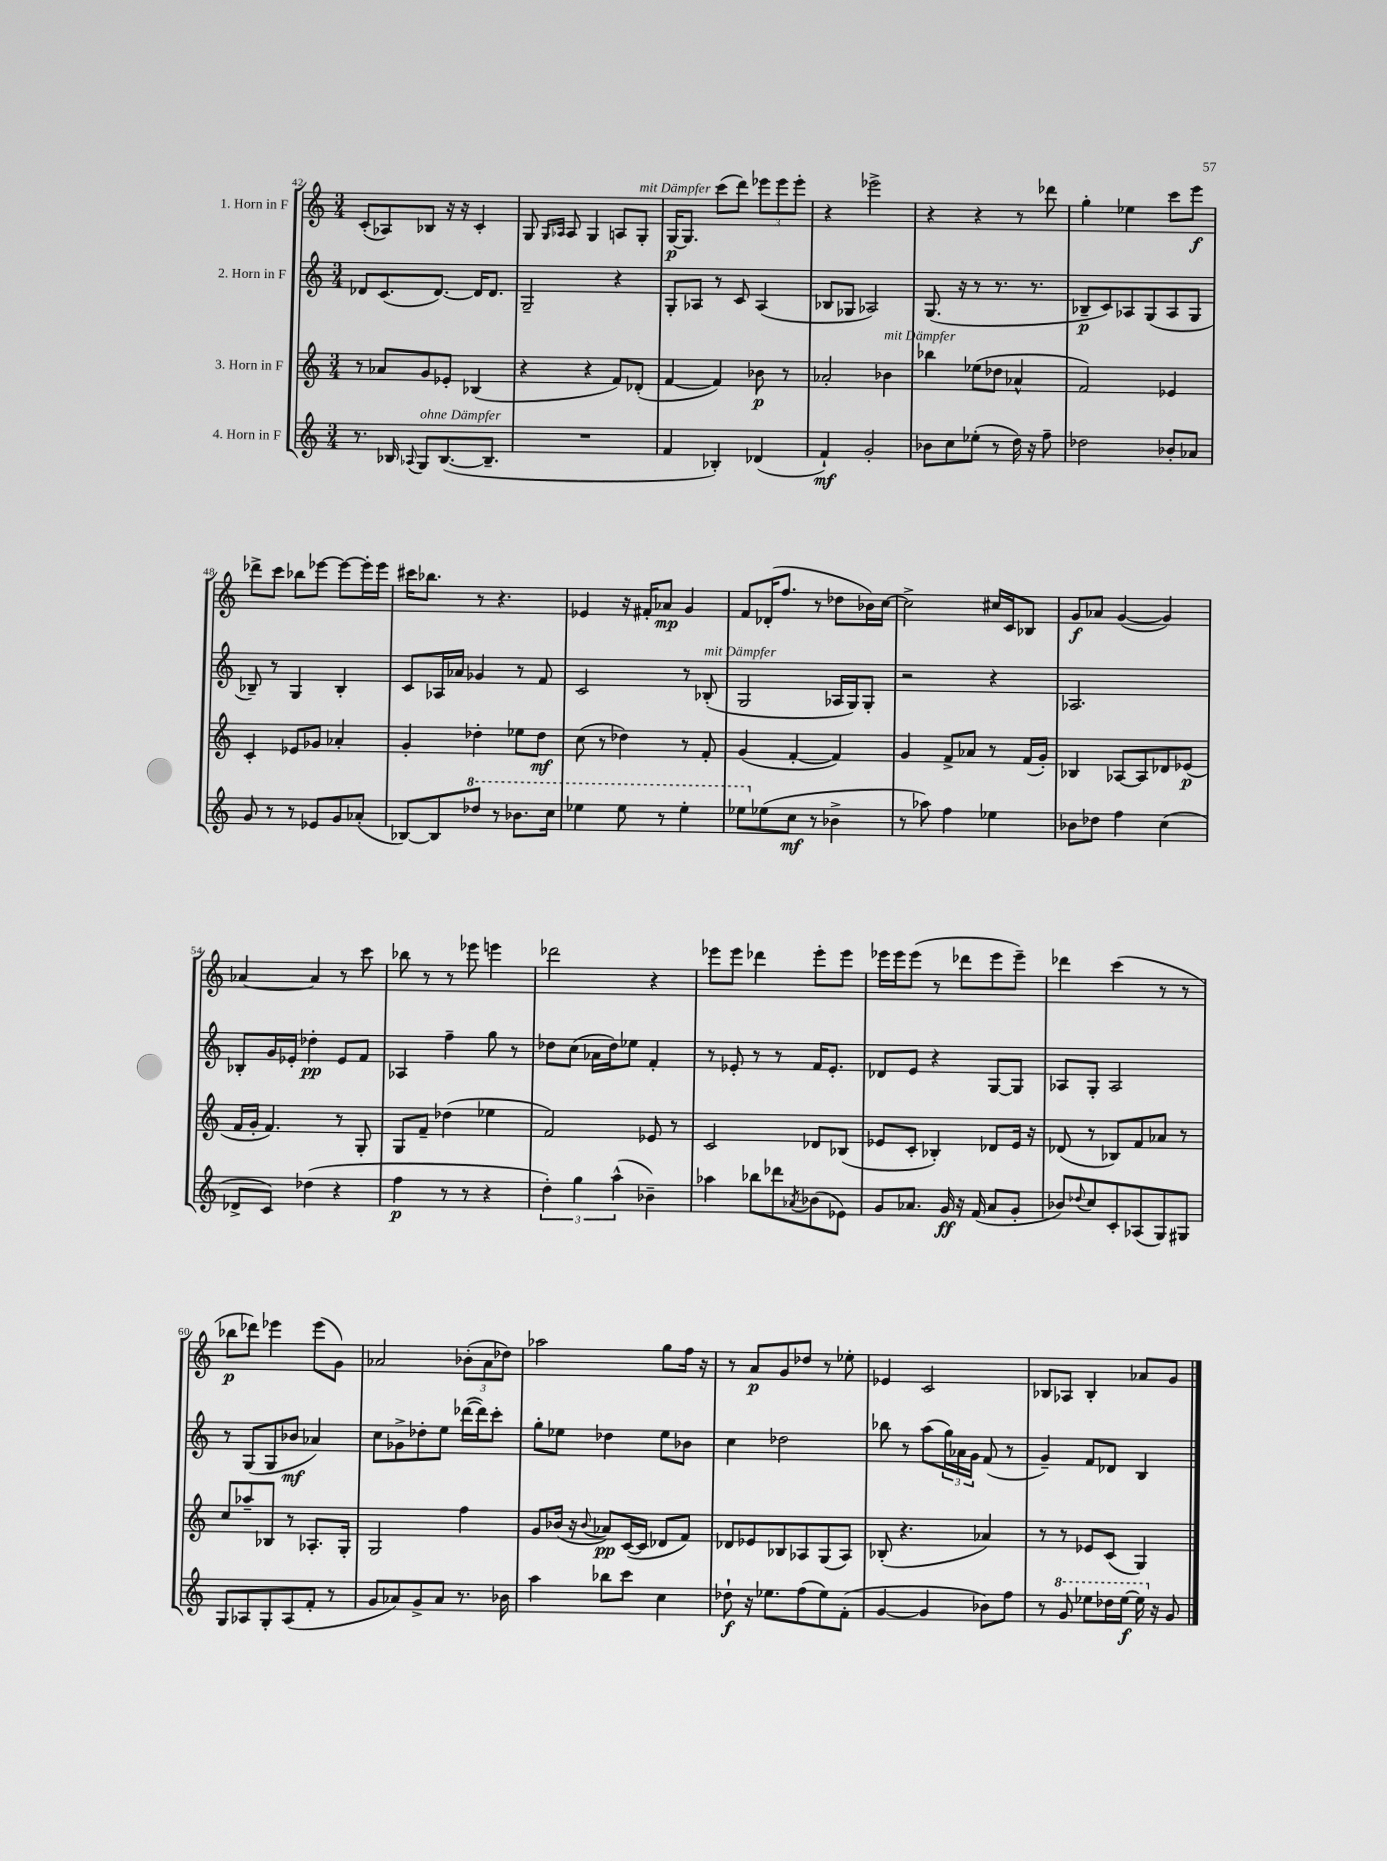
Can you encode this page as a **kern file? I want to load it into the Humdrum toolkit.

**kern	**kern	**kern	**kern
*staff4	*staff3	*staff2	*staff1
*clefG2	*clefG2	*clefG2	*clefG2
*k[]	*k[]	*k[]	*k[]
*M3/4	*M3/4	*M3/4	*M3/4
8.r	8r	8d-/L	(8c'/L
.	8a-/L	(8.c/	8A-/)
16B-/	.	.	.
8qqA-/	.	.	.
8G/L	8g/	.	8B-/J
.	.	[8.d-/J)	.
([8.B-/	8e-'/J	.	16r
.	.	.	16r
.	(4B-/	16d-/]LK	4c'/
8.B-~/]J	.	8.d-/J	.
=	=	=	=
2.r	4r	2G~/	8G/
.	.	.	16qqG/LL
.	.	.	16qqA-/JJ
.	.	.	8A-/
.	4r	.	4G/
.	8f/L)	4r	8A/L
.	(8d-'/J	.	8G'/J
=	=	=	=
4f/	[4f/	8G'/L	[16G/LK
.	.	.	8.G/]J
.	.	8A-/J	.
4B-'/)	4f/])	8r	(8ccc\L
.	.	8c/	8ddd\J)
(4d-/	8b-\	(4A-/	12eee-\L
.	.	.	12eee-\
.	8r	.	.
.	.	.	12eee-'\J
=	=	=	=
4f`/)	2a-'/	8B-/L	4r
.	.	8G-/J	.
2g'/	.	2A-/)	2eee-^\
.	4b-\	.	.
=	=	=	=
8b-\L	4bb-\	(8.G/	4r
8cc\	.	.	.
.	.	16r	.
(8ee-'\J	(8ee-\L	8r	4r
8r	8dd-\J	8.r	.
16dd\)	4a-^^/	.	8r
16r	.	8.r	.
8ff~\	.	.	8ddd-\
=	=	=	=
2dd-\	2f/)	8B-~/L	4gg'\
.	.	8c/)	.
.	.	8A-/	4ee-\
.	.	(8G/	.
8b-'/L	4e-/	8A-/	8ccc\L
8a-/J	.	8G/J	8eee\J
=	=	=	=
8g/	4c'/	8B-~/)	8ddd-^\L
8r	.	8r	8ccc\J
8r	8e-/L	4G/	8bb-\L
8e-/L	8g-/J	.	[8eee-\J
8g/	4a-'/	4B-'/	8eee-\_L
(8a-'/J	.	.	16eee-'\]L
.	.	.	16eee-\JJ
=	=	=	=
[8B-/L)	4g'/	8c/L	16ccc#\LK
.	.	.	8.bb-\J
8B-/]	.	16A-/L	.
.	.	16a-/JJ	.
8ddd-/J	4dd-'\	4g-/	8r
8r	.	.	4.r
8.bb-\L	8ee-\L	8r	.
.	8dd-\J	8f/	.
16ccc\Jk	.	.	.
=	=	=	=
4eee-\	(8cc\	2c/	4e-/
.	8r	.	.
8eee-\	4dd-\)	.	16r
.	.	.	16f#'/LK
8r	.	.	8a-/J
4eee-'\	8r	8r	4g/
.	8f'/	(8B-'/	.
=	=	=	=
8eee-\L	(4g/	2G/	8f/L
(8ee-\	.	.	(16d-'/K
.	.	.	8.ff/J
8cc\J	[4f'/	.	.
8r	.	.	8r
4b-^\	4f/])	16A-/LL	8dd-\L
.	.	16G/J)	.
.	.	8G'/J	16b-\L)
.	.	.	[16cc\JJ
=	=	=	=
8r	4g/	2r	2cc^\]
8aa-\)	.	.	.
4ff\	8f^/L	.	.
.	8a-/J	.	.
4ee-\	8r	4r	16cc#/LL
.	.	.	16c/J
.	(16f/LL	.	8B-/J
.	16g'/JJ)	.	.
=	=	=	=
8b-\L	4B-/	2.A-/	8g/L
8dd-\J	.	.	8a-/J
4ff\	[8A-/L	.	([4g/
.	8A-/]	.	.
(4cc\	8d-/	.	4g/])
.	(8e-/J	.	.
=	=	=	=
8d-^/L	16f/LL	8B-'/L	[4a-/
.	16g'/JJ	.	.
8c/J)	4.f/)	16g/L	.
.	.	16e-'/JJ	.
(4dd-\	.	4dd-'\	4a-/]
4r	8r	8e-/L	8r
.	8G'/	8f/J	8ccc\
=	=	=	=
4ff\	8G/L	4A-/	8bb-\
.	8f~/J	.	8r
8r	(4dd-\	4ff~\	8r
8r	.	.	8eee-\
4r	4ee-\	8gg\	4eee\
.	.	8r	.
=	=	=	=
6dd'\)	2f/)	8dd-\L	2ddd-\
.	.	(8cc\J	.
6gg\	.	.	.
.	.	16a-\LL	.
.	.	16dd-\J)	.
(6aa^^\	.	.	.
.	.	8ee-\J	.
4b-~\)	8e-/	4f'/	4r
.	8r	.	.
=	=	=	=
4aa-\	2c/	8r	8eee-\L
.	.	8e-'/	8eee-\J
8bb-\L	.	8r	4ddd-\
8ddd-\	.	8r	.
8qa-/	.	.	.
(8b-\	8d-/L	16f/LK	8eee-'\L
.	.	8.e-'/J	.
8e-\J)	(8B-/J	.	8eee-\J
=	=	=	=
8g/L	8e-/L	8d-/L	16eee-\LL
.	.	.	16eee-\J
8.a-/J	8c'/J	8e/J	(8eee-\J
.	4B-'/)	4r	8r
16g/	.	.	.
16r	.	.	8ddd-\L
(16f/	.	.	.
8a-/L	8d-/L	[8G/L	8eee-\
8g'/J	16e-/Jk	8G/]J	8eee-~\J)
.	16r	.	.
=	=	=	=
8b-/L)	(8d-/	8A-/L	4ddd-\
8qqdd-/	.	.	.
8cc/	8r	8G'/J	.
8c'/	8B-/L)	2A-/	(4ccc\
(8A-/	8f/	.	.
8G/)	8a-/J	.	8r
8G#/J	8r	.	8r
=	=	=	=
8G/L	8cc/L	8r	8bb-\L
8A-/	8aa-~/	(8G/L	8ddd-\J)
8G'/	8B-/J	8G/	4eee-\
(8A-/	8r	8b-/J	.
8f'/J	8.A-'/L	4a-/)	(8eee-\L
8r	.	.	8g\J)
.	16G'/Jk	.	.
=	=	=	=
8g/L	2G/	8cc\L	2a-/
8a-/)	.	8g-^\	.
8g^/	.	8dd-'\	.
8a-/J	.	8ee\J	.
8.r	4ff\	([16ddd-\LL	(12b-'\L
.	.	16ddd-\]J)	.
.	.	.	12a-\
.	.	8ccc'\J	.
.	.	.	12dd-\J)
16b-\	.	.	.
=	=	=	=
4aa\	8g/L	8gg'\L	2aa-\
.	(16b-/Jk	8ee-\J	.
.	16r	.	.
.	8qqb-/	.	.
8bb-\L	8a-/L)	4dd-\	.
8ccc\J	([16c/L	.	.
.	16c/]JJ	.	.
4cc\	8d-/L	8ee-\L	8gg\L
.	8f/J)	8b-\J	16ff\Jk
.	.	.	16r
=	=	=	=
8dd-`\	8d-/L	4cc\	8r
16r	8e-/	.	8a/L
8.ee-\L	.	.	.
.	8B-/	2dd-\	8g/
(8ff\	8A-/	.	8dd-/J
8ee-\)	(8G/	.	8r
(8f'\J	8A-/J)	.	8ee-'\
=	=	=	=
[4g/	(8B-'/	8bb-\	4e-/
.	4.r	8r	.
4g/]	.	(8aa\L	2c/
.	.	24gg\L)	.
.	.	24a-\	.
.	.	24g\JJ	.
8b-\L)	4a-/)	(8f/	.
8ff\J	.	8r	.
=	=	=	=
8r	8r	4g~/)	8B-/L
8gg/	8r	.	8A-/J
8eee-\L	8e-/L	8f/L	4B-'/
16ddd-\L	(8c/J	8d-/J	.
[16eee-\JJ	.	.	.
16eee-\]	4G/)	4B/	8a-/L
16r	.	.	.
8g/	.	.	8g/J
==	==	==	==
*-	*-	*-	*-
